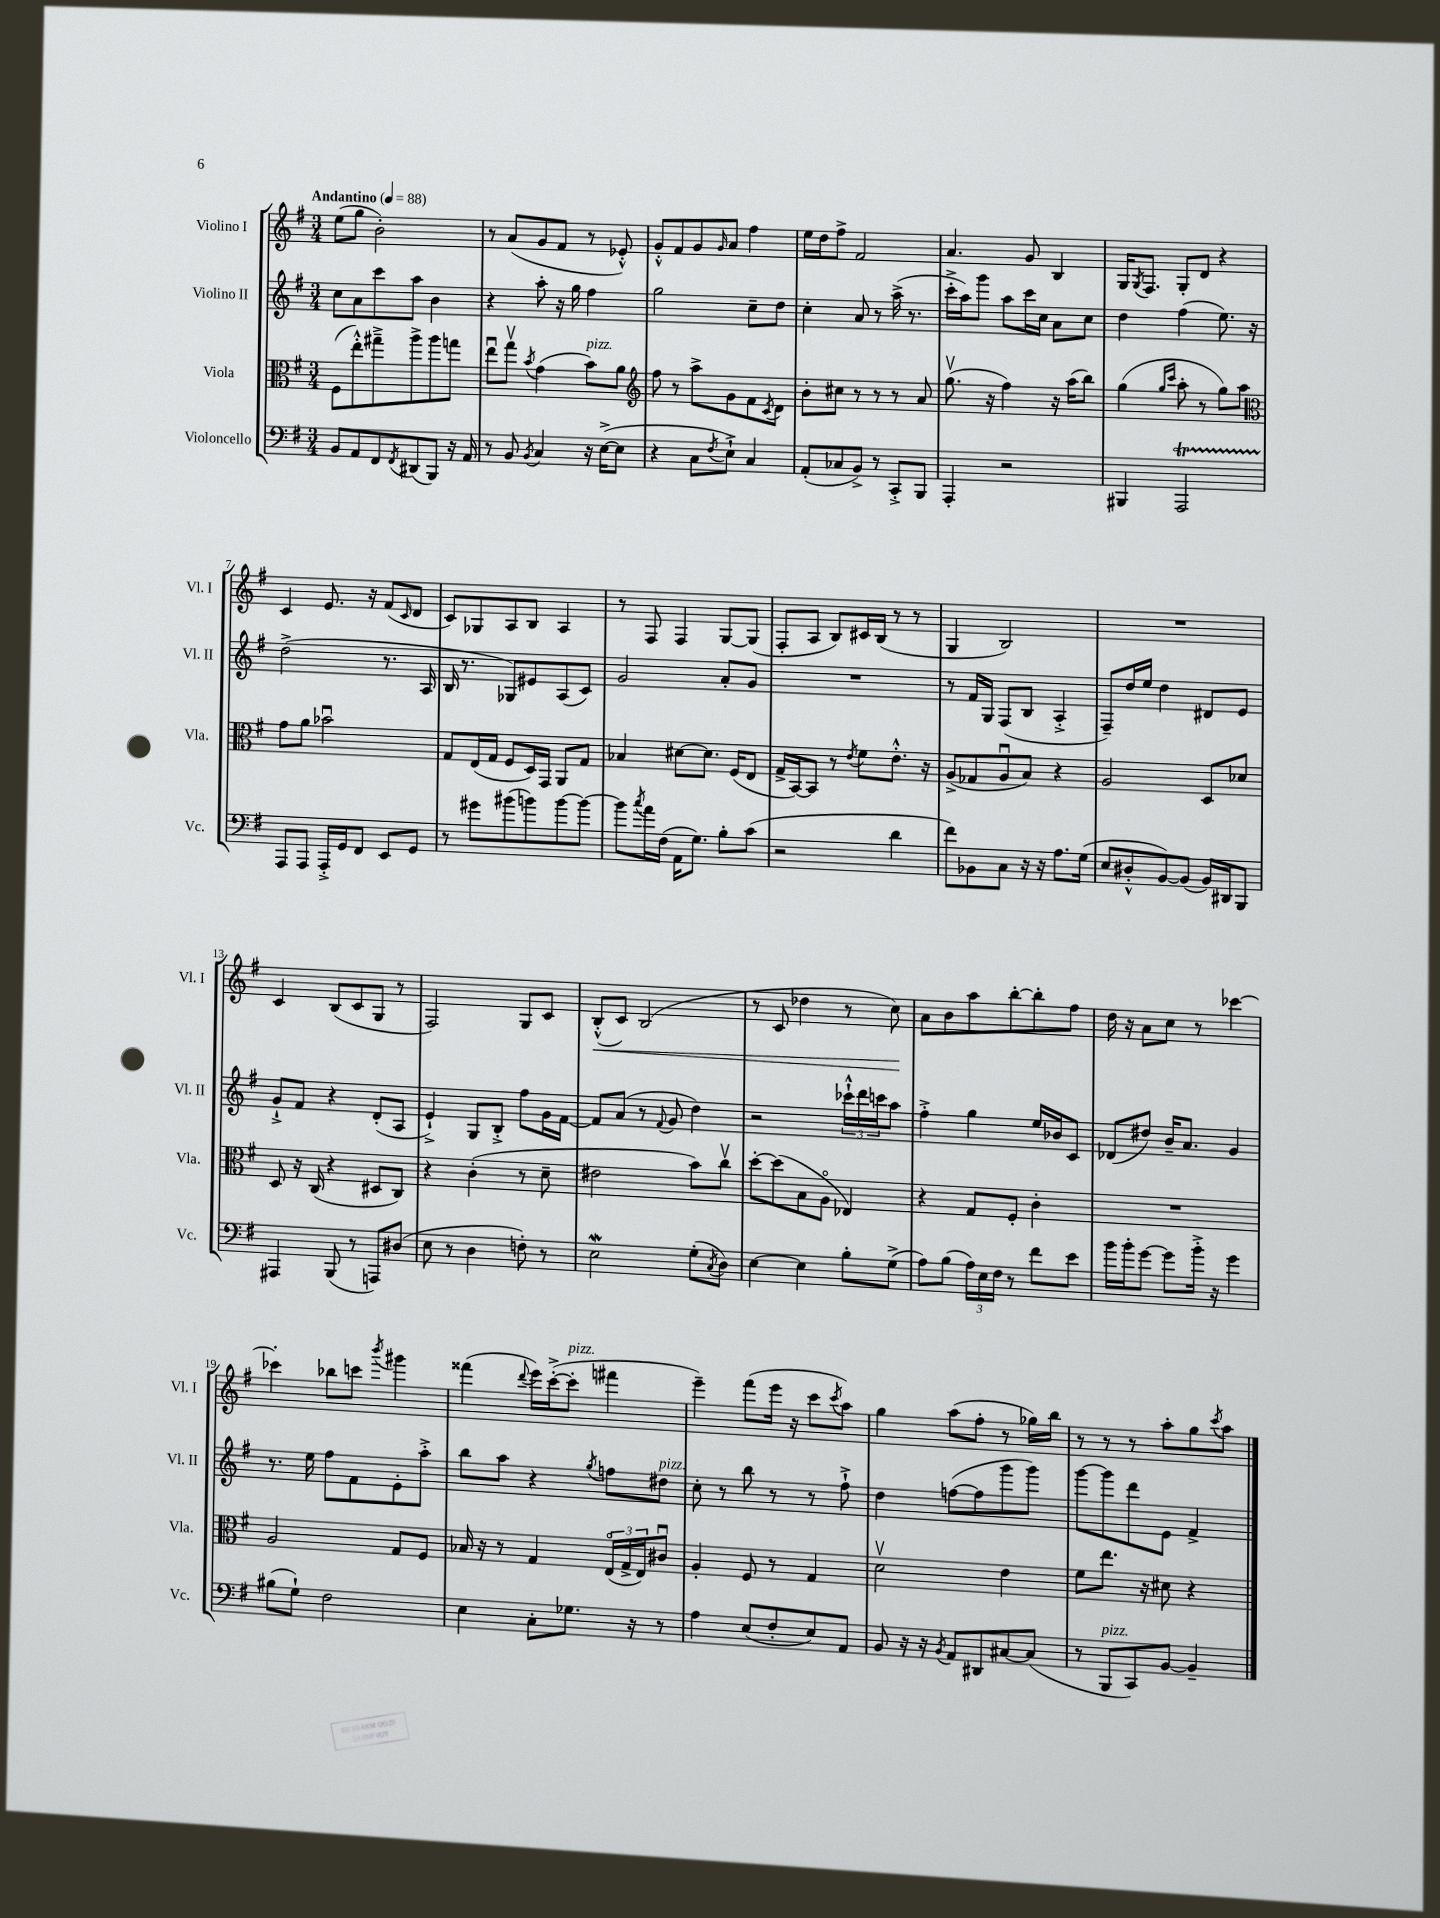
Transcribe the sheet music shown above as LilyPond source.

<<
\new StaffGroup <<
\new Staff = "s0" \with { instrumentName = "Violino I" shortInstrumentName = "Vl. I" } {
    \clef treble \key g \major \numericTimeSignature \time 3/4 \tempo "Andantino" 4 = 88
    e''8( g''8 b'2-.) |
    r8 a'8( g'8 fis'8 r8 ees'8-.-^) |
    g'8-.-^ fis'8 g'8 \grace { g'16 } a'8 fis''4 |
    e''16 d''16 fis''8-> fis'2 |
    a'4. g'8 b4 |
    g16 \acciaccatura { g8 } fis8. g8-. d'8 r4 |
    c'4 e'8. r16 fis'8( \grace { c'16 } d'8 |
    c'8) ges8 a8 b8 a4 |
    r8 fis8 fis4 g8~ g8( |
    fis8-. a8 b8) cis'16 b16( r8 r8 |
    g4 b2) |
    R2. |
    c'4 b8( c'8 g8 r8 |
    fis2) g8 c'8 |
    b8-.-^\<( c'8) b2( |
    r8 c'8 des''4 r8 c''8\!) |
    a'8 b'8 a''8 b''8~-. b''8-. fis''8 |
    d''16 r16 a'8 c''8 r8 ces'''4~ |
    ces'''4-. bes''8 c'''8 \acciaccatura { b'''8 } gis'''4 |
    fisis'''4( \appoggiatura { d'''8 } e'''16) c'''16~-.->( c'''8-.^\markup { \italic "pizz." } fis'''4 |
    e'''4--) fis'''8( e'''16 r16 c'''8 \acciaccatura { c'''8 } a''8) |
    g''4 a''8( fis''8-. r8 ges''16) b''16 |
    r8 r8 r8 a''8-. g''8 \acciaccatura { c'''8 } a''8 \bar "|." |
}
\new Staff = "s1" \with { instrumentName = "Violino II" shortInstrumentName = "Vl. II" } {
    \clef treble \key g \major \numericTimeSignature \time 3/4
    c''8 a'8 c'''8 a''8 b'4 |
    r4 a''8-. r16 g''16 fis''4 |
    g''2 c''8-- d''8 |
    c''4-. a'8 r8 a''16->( r8. |
    c'''16-.-> a''16) g'''8 a''8 c'''16 c''16 a'8 c''8 |
    d''4 fis''4( e''8.) r16 |
    d''2->( r8. a16 |
    b16 r8. ges8) eis'8 a8( c'8) |
    g'2 a'8-. g'8 |
    R2. |
    r8 fis'16 g16 fis8( b8 a4-.-> |
    fis8--) d''16 e''16 d''4 dis'8 e'8 |
    g'8-!-> fis'8 r4 d'8-.( a8 |
    e'4-!->) g8 b8-.-> fis''8 g'16 fis'16~ |
    fis'8 a'8( r8 \appoggiatura { fis'8 } g'8 d''4) |
    r2 \tuplet 3/2 { ces'''16-!-^ d'''16 c'''16 } a''8 |
    fis''4-.-> g''4 e''16 bes'16 c'8 |
    des'8( dis''8) b'16-- a'8. g'4 |
    r8. e''16 fis''8 fis'8 e'8-. a''8-.-> |
    b''8 a''8 r4 \acciaccatura { g''8 } f''8 dis''8^\markup { \italic "pizz." } |
    c''8-. r8 b''8 r8 r8 fis''8-!-> |
    d''4 f''8~( f''8 g'''8 g'''8) |
    g'''8~ g'''8 d'''8 e'8 fis'4-> \bar "|." |
}
\new Staff = "s2" \with { instrumentName = "Viola" shortInstrumentName = "Vla." } {
    \clef alto \key g \major \numericTimeSignature \time 3/4
    fis8( e''8-.-^) gis''8---> a''8-> a''8 g''8 |
    e''8\downbow g''8\upbow \acciaccatura { b'8 } g'4( b'8^\markup { \italic "pizz." }) a'8 |
    \clef treble fis''8 r8 a''8-> g'8 fis'8 \acciaccatura { c'8 } d'8 |
    b'8-. cis''8 r8 r8 r8 a'8 |
    g''8.\upbow( r16 fis''4) r16 a''16( b''8) |
    g''4( \grace { g''16 c'''16 } a''8-. r8 g''8) a''8 |
    \clef alto g'8 a'8 bes'2\downbow |
    g8 e16( g16 fis8 d16) g,16 a,8 g8 |
    bes4 dis'8~ dis'8. fis16( e8 |
    g16-> b,16~) b,8 r8 \acciaccatura { e'8 } fis'8 e'8.-.-^ r16 |
    a8->( ges8 a8\downbow b8) r4 |
    a2 d8 des'8 |
    d8 r16 c16( r4 dis8 c8) |
    r4 c'4-.( r8 d'8-- |
    eis'2 b'8) c''8\upbow |
    d''8~-. d''8( b8 a8\flageolet ees4) |
    r4 g8 fis8-. c'4-. |
    R2. |
    a2 g8 fis8 |
    bes16 r16 r8 g4 \tuplet 3/2 { e16\flageolet( g16-> e16) } cis'8\downbow |
    a4-. fis8 r8 g4 |
    d'2\upbow e'4 |
    fis'8 e''8. r16 dis'8 r4 \bar "|." |
}
\new Staff = "s3" \with { instrumentName = "Violoncello" shortInstrumentName = "Vc." } {
    \clef bass \key g \major \numericTimeSignature \time 3/4
    b,8 a,8 fis,8 \acciaccatura { fis,8 } dis,8( b,,8) r16 a,16 |
    r8 b,8 \acciaccatura { b,8 } c4 r16 e16~->( e8 |
    r4 c8 \acciaccatura { fis8 } e8-!->) c4 |
    a,8-.( ces8 b,8->) r8 c,8-.-> b,,8 |
    a,,4-. r2 |
    bis,,4 a,,2\startTrillSpan |
    a,,8\stopTrillSpan a,,8 a,,16-.-> g,16 fis,8 e,8 g,8 |
    r8 gis'8 bis'8( b'8) b'8~ b'8~ |
    b'8 \acciaccatura { c''8 } a'16 fis16( a,16 g8.) b8-. c'8( |
    r2 d'4 |
    fis'8) bes,8 c8 r16 r16 a8. g16( |
    e8 dis8-.-^ b,8~) b,8( b,16) dis,16 b,,8 |
    ais,,4 b,,8( r8 a,,8) dis8( |
    e8 r8 d4 f8-.) r8 |
    e2\mordent g8-.( \acciaccatura { c8 } d8) |
    e4~ e4 b8-. g8->( |
    a8) b8( \tuplet 3/2 { a16) e16 fis16 } r8 fis'8 e'8 |
    b'16 b'16-. g'8~ g'8 b'16-.-> r16 g'4 |
    bis8( g8-!) fis2 |
    e4 c8-. ges8. r16 r8 |
    a4 e8( fis8-. e8) a,8 |
    b,8 r16 r16 \acciaccatura { b,8 } a,8 dis,8 cis8~ cis8( |
    r8 b,,8^\markup { \italic "pizz." } c,8) b,8~ b,4-- \bar "|." |
}
>>
>>
